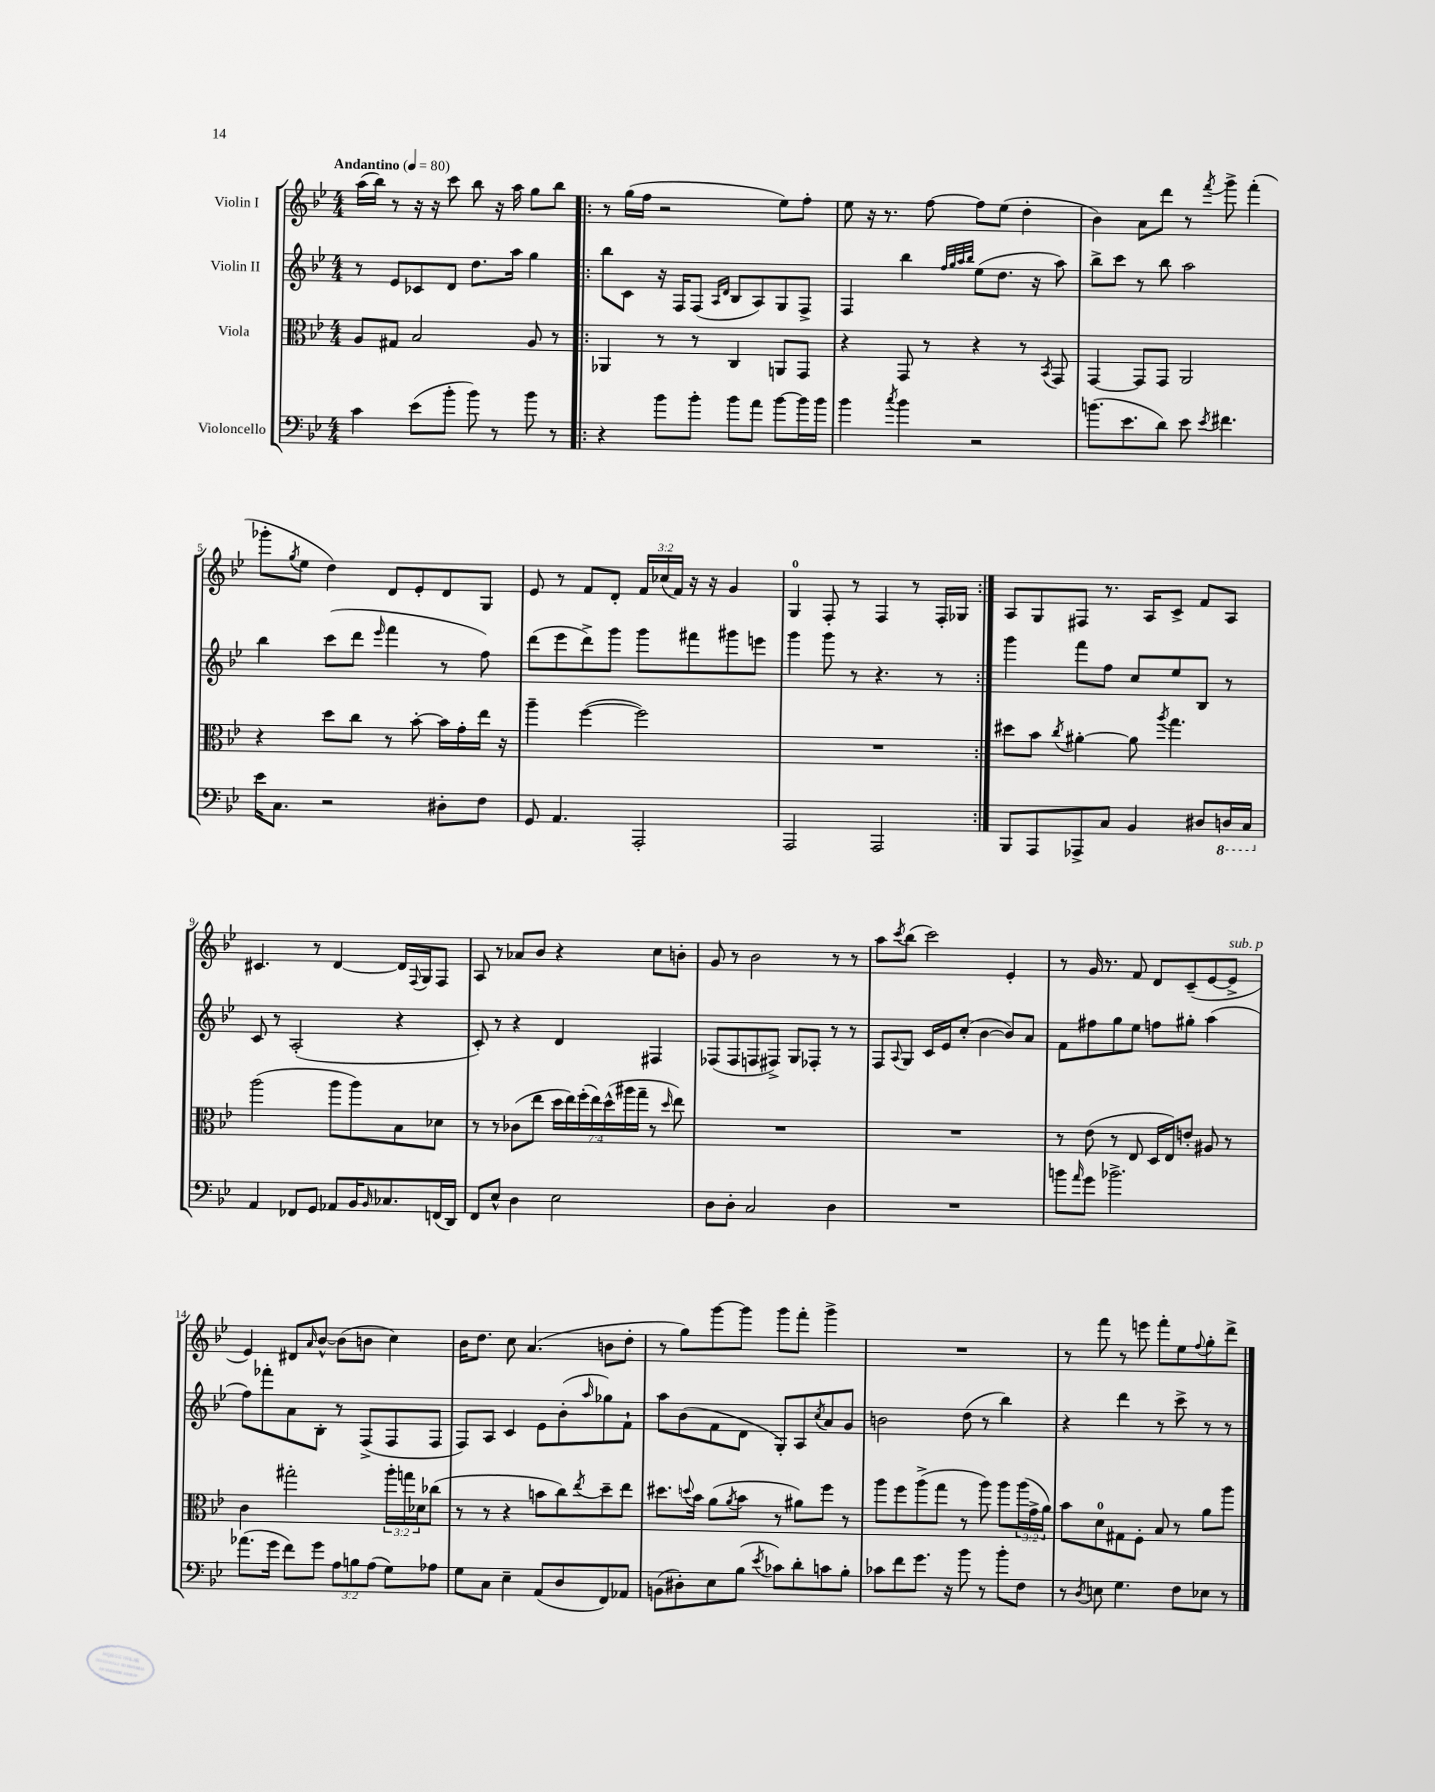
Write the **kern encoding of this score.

**kern	**kern	**kern	**kern
*part4	*part3	*part2	*part1
*staff4	*staff3	*staff2	*staff1
*I"Violoncello	*I"Viola	*I"Violin II	*I"Violin I
*clefF4	*clefC3	*clefG2	*clefG2
*k[b-e-]	*k[b-e-]	*k[b-e-]	*k[b-e-]
*M4/4	*M4/4	*M4/4	*M4/4
*MM80	*MM80	*MM80	*MM80
=1	=1	=1	=1
!	!	!	!LO:TX:a:B:t=Andantino
4c\	8A/L	8r	(16aa\LL
.	.	.	16bb-\JJ)
.	8G#X/J	8e-/L	8r
(8e-\L	2B-/	8c-X/	16r
.	.	.	16r
8b-'\J	.	8d/J	8ccc\
8b-\)	.	8.dd\L	8bb-\
8r	.	.	16r
.	.	16aa\Jk	16aa\
8b-\	8A/	4gg\	8gg\L
8r	8r	.	8bb-\J
=2!|:	=2!|:	=2!|:	=2!|:
4r	4AA-X/	8bb-\L	8r
.	.	8c\J	(16gg\LL
.	.	.	16ff\JJ
8b-\L	8r	16r	2r
.	.	16F/KL	.
8b-'\J	8r	(8F/J	.
.	.	16qqA/LL	.
.	.	16qqd/JJ	.
8b-\L	4C/	8B-/L	.
8a\J	.	8A/)	.
[8b-\L	8AAn/L	8G/	8ee-\L)
16b-\L]	8GG/J	8F^/J	8ff'\J
16b-\JJ	.	.	.
=3	=3	=3	=3
4b-\	4r	4F/	8ee-\
.	.	.	16r
.	.	.	8.r
8qcc/	.	.	.
4b-\	8GG/	4bb-\	.
.	8r	.	[8ff\
.	.	32qqff/LLL	.
.	.	32qqgg/	.
.	.	32qqaa/	.
.	.	32qqbb-/JJJ	.
2r	4r	(8ee-\L	8ff\L]
.	.	8.dd\J	(8ee-\J
.	8r	.	4dd'\
.	.	16r	.
.	8qBB-/	.	.
.	8GG/	8aa\)	.
=4	=4	=4	=4
(8.bn\L	[4GG/	8bb-^\L	4b-\)
.	.	8ccc\J	.
8.e-\	.	.	.
.	8GG/L]	8r	8a\L
8d\J)	8GG/J	8bb-\	8ddd\J
8e-\	2AA/	2aa\	8r
8qe-/	.	.	8qfff/
4.f#X\	.	.	8ggg^\
.	.	.	(4fff'\
!!LO:LB:g=z
=5	=5	=5	=5
16e-\KL	4r	4bb-\	8ggg-X'\L
8.C\J	.	.	.
.	.	.	8qgg/
.	.	.	8ee-\J
2r	8dd\L	(8ccc\L	4dd\)
.	8cc\J	8ddd\J	.
.	.	16qqeee-/	.
.	8r	4fff\	8d/L
.	[8b-'\	.	8e-'/
8D#X'\L	16b-\LL]	8r	8d/
.	16g'\	.	.
8F\J	16ee-\JJ	8ff\)	8G/J
.	16r	.	.
=6	=6	=6	=6
8GG/	4aa~\	(8ddd\L	8e-/
4.AA/	.	8eee-\	8r
.	([4ff\	8ddd^\)	8f/L
.	.	8ggg\J	8d'/J
2AAA'/	2ff\])	8ggg\L	24f/LL
.	.	.	(24cc-X/
.	.	.	24f/JJ)
.	.	8fff#X\	16r
.	.	.	16r
.	.	8ggg#X\	4g/
.	.	8eeen\J	.
=7	=7	=7	=7
2AAA/	1r	4ggg\	4G/
.	.	8ggg\	8F'/
.	.	8r	8r
2AAA/	.	4.r	4F/
.	.	.	8r
.	.	8r	16F'/LL
.	.	.	16G-X/JJ
=8:|!	=8:|!	=8:|!	=8:|!
8BBB-/L	8dd#X\L	4ggg\	8A/L
8AAA/	8b-\J	.	8G/
.	8qcc/	.	.
8AAA-X^/	[4a#X'\	8fff\L	8F#X/J
8C/J	.	8ff\J	8.r
4BB-/	8a#\]	8cc/L	.
.	.	.	16A/KL
.	8qaa/	.	.
.	4.gg\	8ee-/	8c^/J
8D#X/L	.	8B-/J	8f/L
*8ba	*	*	*
16DDn/L	.	8r	8A/J
16CC/JJ	.	.	.
!!LO:LB:g=z
=9	=9	=9	=9
*X8ba	*	*	*
4AA/	(2aa\	8c/	4.c#X/
.	.	8r	.
8FF-X/L	.	(2A'/	.
8GG/J	.	.	8r
8AA-X/L	8aa\L	.	[4d/
16BB-/K	8aa\)	.	.
16qqBB-/	.	.	.
8.C-X/	.	.	.
.	8B-\	4r	16d/LL]
.	.	.	8qqF/
.	.	.	16G/J
(16FFn/L	8d-X\J	.	8F/J
16DD/JJ)	.	.	.
=10	=10	=10	=10
8FF/L	8r	8c'/)	8A/
8E-^^/J	8r	8r	8r
4D\	(8c-X\L	4r	8a-X/L
.	8ee-\J	.	8b-/J
2E-\	28dd\LL	4d/	4r
.	28ee-\)	.	.
.	(28ff'\	.	.
.	28ee-\)	.	.
.	(28dd^^\	.	.
.	28aa#X\	.	.
.	28gg~\JJ	.	.
.	8r	4F#X/	8cc\L
.	16qqdd/	.	.
.	8ee-\)	.	8bn'\J
=11	=11	=11	=11
8D\L	1r	(8F-X/L	8g/
8D'\J	.	8F-/	8r
2C/	.	8Fn/	2b-\
.	.	8F#X^/J)	.
.	.	8G/L	.
.	.	8F-X'/J	.
4D\	.	8r	8r
.	.	8r	8r
=12	=12	=12	=12
1r	1r	8F/L	8aa\L
.	.	8qqA/	8qccc/
.	.	8G/J	(8bb-\J
.	.	16c/LL	2ccc\)
.	.	16e-/J	.
.	.	(8cc'/J	.
.	.	[4b-\	.
.	.	8b-/L])	4e-'/
.	.	8a/J	.
=13	=13	=13	=13
8bn\L	8r	8f\L	8r
16qqa/	.	.	.
8g\J	(8e-\	8ff#X\	16g/
.	.	.	8.r
2.b-X^\	8r	8gg\	.
.	8E-/	8ee-\J	8f/
.	16D/LL	8ffn\L	8d/L
.	16E-/J)	.	.
.	8en'/J	8gg#X'\J	(8c~/
.	8A#X/	(4aa\	[8e-/
!	!	!	!LO:TX:a:i:t=sub. p
.	8r	.	8e-^/J]
!!LO:LB:g=z
=14	=14	=14	=14
(8.a-X\L	4c\	8ff\L)	4e-/)
.	.	8fff-X'\	.
16g\Jk	.	.	.
8f\L)	2gg#X'\	8a\	8d#X/L
.	.	.	16qqa/
8g\J	.	8B-'\J	[8b-^^/J
12A\L	.	8r	(8b-\L]
12Bn\	.	.	.
.	.	(8F^/L	8bn\J
(12A\J	.	.	.
8G\L)	24aa'\LL	8F/	4cc\)
.	24ggn\	.	.
.	24d-X\J	.	.
8A-X\J	(8cc-X\J	8F/J	.
=15	=15	=15	=15
8G\L	8r	8F/L)	16b-\KL
.	.	.	8.dd\J
8C\J	8r	8A/J	.
4E-~\	4r	4c/	8cc\
.	.	.	(4.a/
(8AA/L	8bn\L	8e-\L	.
8D/	8cc\)	(8b-'\	.
.	8qee-/	16qqaa/	.
8FF/)	8dd~\	8gg-X\)	8bn\L
8AA-X/J	8ee-\J	8f`\J	8dd'\J
=16	=16	=16	=16
(8BBn\L	8.dd#X\L	8aa\L	8r
8D#X'\)	.	(8b-\	8gg\L)
.	8qqddn/	.	.
.	16b-\Jk	.	.
8E-\	(8a\L	8f\	[8ggg\
.	8qa/	.	.
(8B-\J	8b-\J	8d\J	8ggg\J]
8qe-/	.	.	.
8c-X\L)	8r	8G'/L)	8ggg\L
8d'\	8a#X\L)	8A/	8fff'\J
.	.	8qcc/	.
8cn\	8ff\J	8a/	4ggg^\
8B-'\J	8r	8g/J	.
=17	=17	=17	=17
8c-X\L	8aa\L	2bn\	1r
8f\	8ff\	.	.
8.g\J	(8aa^\	.	.
.	8gg\J	.	.
16r	.	.	.
8b-\	8r	(8dd\	.
8r	8aa\)	8r	.
8b-'\L	8aa\L	4bb-\)	.
8F\J	(24aa\L	.	.
.	24g^\	.	.
.	24a\JJ)	.	.
=18	=18	=18	=18
8r	8b-\L	4r	8r
8qD/	.	.	.
8En\	8d\	.	8fff\
4.G\	8G#X\	4ddd\	8r
.	8F'\J	.	8eeen\
.	8B-/	8r	8fff'\L
8F\L	8r	8ccc^\	8ee-\
.	.	.	8qqff/
8E-X\J	8a\L	8r	8gg'\
8r	8aa\J	8r	8ddd^\J
==	==	==	==
*-	*-	*-	*-
